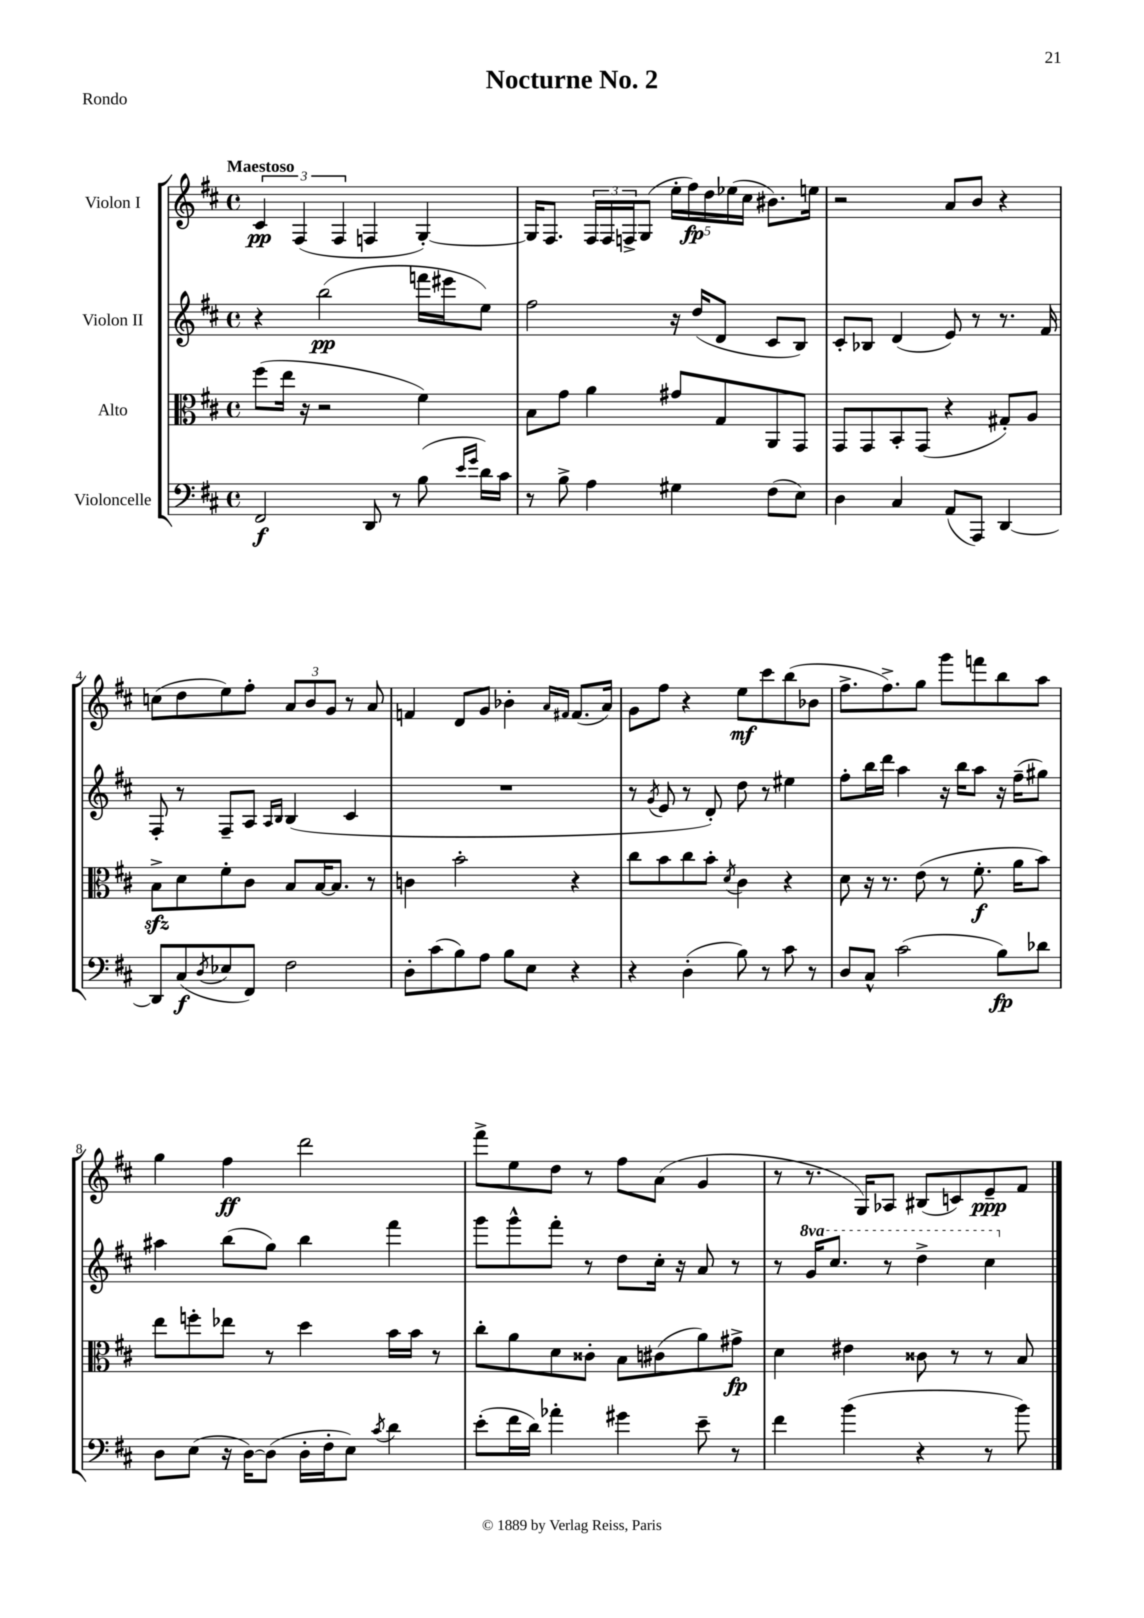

**kern	**dynam	**kern	**dynam	**kern	**dynam	**kern	**dynam
*part4	*part4	*part3	*part3	*part2	*part2	*part1	*part1
*staff4	*staff4	*staff3	*staff3	*staff2	*staff2	*staff1	*staff1
*I"Violoncelle	*	*I"Alto	*	*I"Violon II	*	*I"Violon I	*
*clefF4	*	*clefC3	*	*clefG2	*	*clefG2	*
*k[f#c#]	*	*k[f#c#]	*	*k[f#c#]	*	*k[f#c#]	*
*M4/4	*	*M4/4	*	*M4/4	*	*M4/4	*
*met(c)	*	*met(c)	*	*met(c)	*	*met(c)	*
=1	=1	=1	=1	=1	=1	=1	=1
!	!	!	!	!	!	!LO:TX:a:B:t=Maestoso	!
2FF#/	f	(8ff#\L	.	4r	.	6c#/	pp
.	.	16ee\Jk	.	.	.	.	.
.	.	.	.	.	.	(6F#/	.
.	.	16r	.	.	.	.	.
.	.	2r	.	(2bb\	pp	.	.
.	.	.	.	.	.	6F#/	.
8DD/	.	.	.	.	.	4Fn/	.
8r	.	.	.	.	.	.	.
(8B\	.	4f#\)	.	16fffn\LL	.	[4G'/)	.
.	.	.	.	16eee#X\J	.	.	.
16qqe/LL	.	.	.	.	.	.	.
16qqg/JJ	.	.	.	.	.	.	.
16d\LL)	.	.	.	8ee\J)	.	.	.
16c#\JJ	.	.	.	.	.	.	.
=2	=2	=2	=2	=2	=2	=2	=2
8r	.	8B\L	.	2ff#\	.	16G/KL]	.
.	.	.	.	.	.	8.F#/J	.
8B^\	.	8g\J	.	.	.	.	.
4A\	.	4a\	.	.	.	24F#/LL	.
.	.	.	.	.	.	24F#/	.
.	.	.	.	.	.	24Fn^/J	.
.	.	.	.	.	.	(8G/J	.
4G#X\	.	8g#X/L	.	16r	.	20ee'\LL	.
.	.	.	.	.	.	20ff#\)	fp
.	.	.	.	(16dd/KL	.	.	.
.	.	.	.	.	.	20dd\	.
.	.	8G/	.	8d/J	.	.	.
.	.	.	.	.	.	(20ee-X\	.
.	.	.	.	.	.	20cc#\JJ	.
(8F#\L	.	8AA/	.	8c#/L	.	8.b#X\L)	.
8E\J)	.	8GG/J	.	8B/J)	.	.	.
.	.	.	.	.	.	16een\Jk	.
=3	=3	=3	=3	=3	=3	=3	=3
4D\	.	8GG/L	.	8c#'/L	.	2r	.
.	.	8GG/	.	8B-X/J	.	.	.
4C#/	.	8BB'/	.	(4d/	.	.	.
.	.	(8GG/J	.	.	.	.	.
(8AA/L	.	4r	.	8e/)	.	8a/L	.
8AAA/J)	.	.	.	8r	.	8b/J	.
[4DD/	.	8G#X'/L)	.	8.r	.	4r	.
.	.	8A/J	.	.	.	.	.
.	.	.	.	16f#/	.	.	.
!!LO:LB:g=z
=4	=4	=4	=4	=4	=4	=4	=4
8DD/L]	.	8Bzz^\L	.	8F#'/	.	(8ccn\L	.
(8C#/	f	8d\	.	8r	.	8dd\	.
8qD/	.	.	.	.	.	.	.
8E-X/	.	8f#'\	.	8F#~/L	.	8ee\)	.
8FF#/J)	.	8c#\J	.	8A/J	.	8ff#'\J	.
.	.	.	.	16qqA/LL	.	.	.
.	.	.	.	16qqB/JJ	.	.	.
2F#\	.	8B/L	.	(4B/	.	12a/L	.
.	.	.	.	.	.	12b/	.
.	.	[16B/K	.	.	.	.	.
.	.	.	.	.	.	12g/J	.
.	.	8.B/J]	.	.	.	.	.
.	.	.	.	4c#/	.	8r	.
.	.	8r	.	.	.	8a/	.
=5	=5	=5	=5	=5	=5	=5	=5
8D'\L	.	4cn\	.	1r	.	4fn/	.
(8c#\	.	.	.	.	.	.	.
8B\)	.	2b'\	.	.	.	8d/L	.
8A\J	.	.	.	.	.	8g/J	.
8B\L	.	.	.	.	.	4b-X'\	.
8E\J	.	.	.	.	.	.	.
.	.	.	.	.	.	16qqa/LL	.
.	.	.	.	.	.	16qqf#X/JJ	.
4r	.	4r	.	.	.	(8.f#/L	.
.	.	.	.	.	.	16a/Jk)	.
=6	=6	=6	=6	=6	=6	=6	=6
4r	.	8cc#\L	.	8r	.	8g\L	.
.	.	.	.	8qg/	.	.	.
.	.	8b\	.	8e/	.	8ff#\J	.
(4D'\	.	8cc#\	.	8r	.	4r	.
.	.	8b'\J	.	8d'/)	.	.	.
.	.	8qd/	.	.	.	.	.
8B\)	.	4c#\	.	8dd\	.	8ee\L	mf
8r	.	.	.	8r	.	8ccc#\	.
8c#\	.	4r	.	4ee#X\	.	(8bb\	.
8r	.	.	.	.	.	8b-X\J	.
=7	=7	=7	=7	=7	=7	=7	=7
8D/L	.	8d\	.	8ff#'\L	.	8.ff#^\L	.
8C#^^/J	.	16r	.	16bb\L	.	.	.
.	.	8.r	.	16ddd\JJ	.	8.ff#^\)	.
(2c#\	.	.	.	4aa\	.	.	.
.	.	(8e\	.	.	.	8gg\J	.
.	.	8r	.	16r	.	8ggg\L	.
.	.	.	.	16bb\KL	.	.	.
.	.	8.f#'\	f	8aa\J	.	8fffn\	.
8B\L)	fp	.	.	16r	.	8bb\	.
.	.	16a\KL	.	(16ff#~\KL	.	.	.
8d-X\J	.	8b\J)	.	8gg#X\J)	.	8aa\J	.
!!LO:LB:g=z
=8	=8	=8	=8	=8	=8	=8	=8
8D\L	.	8ee\L	.	4aa#X\	.	4gg\	.
(8E\J	.	8ffn'\	.	.	.	.	.
16r	.	8ee-X\J	.	(8bb\L	.	4ff#\	ff
[16D\KL)	.	.	.	.	.	.	.
(8D\J]	.	8r	.	8gg\J)	.	.	.
16D'\LL	.	4dd\	.	4bb\	.	2ddd\	.
16F#'\J	.	.	.	.	.	.	.
8E\J)	.	.	.	.	.	.	.
8qc#/	.	.	.	.	.	.	.
4d\	.	16b\LL	.	4fff#\	.	.	.
.	.	16b\JJ	.	.	.	.	.
.	.	8r	.	.	.	.	.
=9	=9	=9	=9	=9	=9	=9	=9
(8e'\L	.	8cc#'\L	.	8ggg\L	.	8fff#^\L	.
16f#\L	.	8a\	.	8ggg^^\	.	8ee\	.
16d\JJ)	.	.	.	.	.	.	.
4a-X'\	.	8d\	.	8fff#'\J	.	8dd\J	.
.	.	8c##X'\J	.	8r	.	8r	.
4g#X\	.	8B\L	.	8dd\L	.	8ff#\L	.
.	.	(8c#X\	.	16cc#'\Jk	.	(8a\J	.
.	.	.	.	16r	.	.	.
8e~\	.	8a\)	.	8a/	.	4g/	.
8r	.	8g#X^\J	fp	8r	.	.	.
=10	=10	=10	=10	=10	=10	=10	=10
4f#\	.	4d\	.	8r	.	8r	.
*	*	*	*	*8va	*	*	*
.	.	.	.	16gg/KL	.	8.r	.
.	.	.	.	8.ccc#/J	.	.	.
(4b\	.	4e#X\	.	.	.	.	.
.	.	.	.	.	.	16G/KL)	.
.	.	.	.	8r	.	8A-X/J	.
4r	.	8c##X\	.	4ddd^\	.	(8B#X/L	.
.	.	8r	.	.	.	8cn/)	.
8r	.	8r	.	4ccc#\	.	8e~/	ppp
8b\)	.	8B/	.	.	.	8f#/J	.
*	*	*	*	*X8va	*	*	*
==	==	==	==	==	==	==	==
*-	*-	*-	*-	*-	*-	*-	*-
